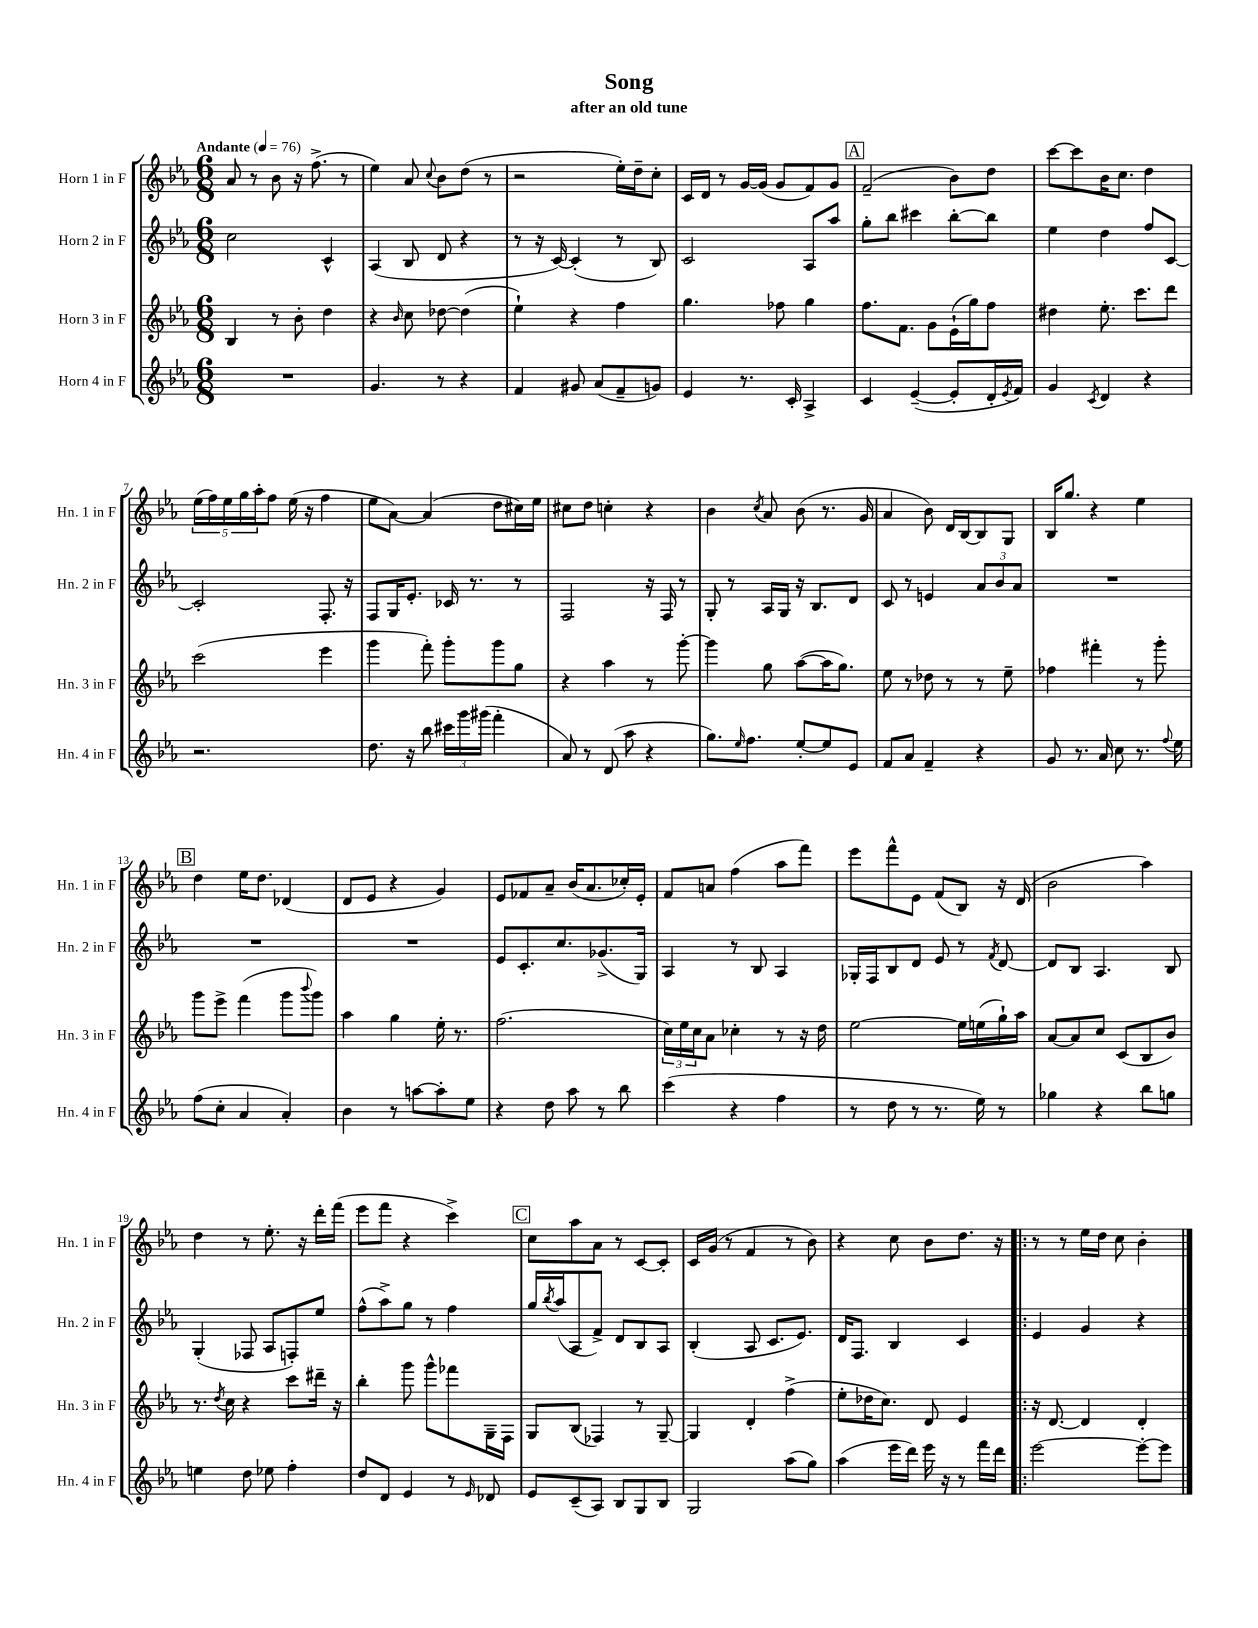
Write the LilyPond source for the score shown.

\header { title = "Song" subtitle = "after an old tune" }
<<
\new StaffGroup <<
\new Staff = "s0" \with { instrumentName = "Horn 1 in F" shortInstrumentName = "Hn. 1 in F" } {
    \clef treble \key ees \major \numericTimeSignature \time 6/8 \tempo "Andante" 4 = 76
    aes'8 r8 bes'8 r16 f''8.->( r8 |
    ees''4) aes'8 \appoggiatura { c''8 } bes'8 d''8( r8 |
    r2 ees''16-.) d''16-- c''8-. |
    c'16 d'16 r8 g'16~ g'16( g'8 f'8) g'8 |
    \mark \markup { \box "A" } f'2--( bes'8) d''8 |
    c'''8~ c'''8 bes'16 c''8. d''4 |
    \tuplet 5/4 { ees''16( f''16) ees''16 g''16 aes''16-. } f''8 ees''16( r16 f''4 |
    ees''8 aes'8~) aes'4( d''8 cis''16) ees''16 |
    cis''8 d''8 c''4-. r4 |
    bes'4 \acciaccatura { c''8 } aes'8 bes'8( r8. g'16 |
    aes'4 bes'8) d'16 bes16~ bes8 g8 |
    bes16 g''8. r4 ees''4 |
    \mark \markup { \box "B" } d''4 ees''16 d''8. des'4( |
    d'8 ees'8 r4 g'4) |
    ees'8 fes'8 aes'8-- bes'16( aes'8. ces''16-.) ees'16-. |
    f'8 a'8 f''4( aes''8 f'''8) |
    ees'''8 f'''8-^ ees'8 f'8( bes8) r16 d'16( |
    bes'2 aes''4) |
    d''4 r8 ees''8.-. r16 d'''16-. f'''16( |
    ees'''8 f'''8 r4 c'''4->) |
    \mark \markup { \box "C" } c''8 aes''8 aes'8 r8 c'8~ c'8-. |
    c'16 g'16( r8 f'4 r8 bes'8) |
    r4 c''8 bes'8 d''8. r16 |
    \bar ".|:" r8 r8 ees''16 d''16 c''8 bes'4-. \bar "|." |
}
\new Staff = "s1" \with { instrumentName = "Horn 2 in F" shortInstrumentName = "Hn. 2 in F" } {
    \clef treble \key ees \major \numericTimeSignature \time 6/8
    c''2 c'4-^ |
    aes4( bes8 d'8 r4 |
    r8 r16 c'16~) c'4-.( r8 bes8) |
    c'2 aes8 aes''8 |
    \mark \markup { \box "A" } g''8-. bes''8 cis'''4 bes''8~-. bes''8 |
    ees''4 d''4 f''8 c'8~ |
    c'2-. f8.-. r16 |
    f8 g16 ees'8.-. ces'16 r8. r8 |
    f2 r16 f16 r8 |
    g8-. r8 aes16 g16 r16 bes8. d'8 |
    c'8 r8 e'4 \tuplet 3/2 { aes'8 bes'8 aes'8 } |
    R2. |
    \mark \markup { \box "B" } R2. |
    R2. |
    ees'8 c'8.-. c''8. ges'8.->( g16) |
    aes4 r8 bes8 aes4 |
    ges16-. f16 bes8 d'8 ees'8 r8 \acciaccatura { f'8 } d'8~ |
    d'8 bes8 aes4. bes8 |
    g4-.( fes8 aes8 f8-.) ees''8 |
    f''8-^( aes''8->) g''8 r8 f''4 |
    \mark \markup { \box "C" } g''16 \acciaccatura { bes''8 } aes''16( aes8 f'8->) d'8 bes8 aes8 |
    bes4-.( aes8 c'8. ees'8.) |
    d'16 f8. bes4 c'4 |
    \bar ".|:" ees'4 g'4 r4 \bar "|." |
}
\new Staff = "s2" \with { instrumentName = "Horn 3 in F" shortInstrumentName = "Hn. 3 in F" } {
    \clef treble \key ees \major \numericTimeSignature \time 6/8
    bes4 r8 bes'8-. d''4 |
    r4 \grace { bes'16 } c''8 des''8~ des''4( |
    ees''4-!) r4 f''4 |
    g''4. fes''8 g''4 |
    \mark \markup { \box "A" } f''8. f'8. g'8 ees'16-!( g''16) f''8 |
    dis''4 ees''8.-. c'''8. d'''8 |
    c'''2( ees'''4 |
    g'''4 f'''8-.) g'''8-. g'''8 g''8 |
    r4 aes''4 r8 g'''8~-. |
    g'''4 g''8 aes''8~( aes''16 g''8.) |
    ees''8 r8 des''8 r8 r8 ees''8-- |
    fes''4 fis'''4-. r8 g'''8-. |
    \mark \markup { \box "B" } g'''8 ees'''8-> f'''4( g'''8 \appoggiatura { bes'''8 } g'''8) |
    aes''4 g''4 ees''16-. r8. |
    f''2.( |
    \tuplet 3/2 { c''16) ees''16 c''16 } aes'8 ces''4-. r8 r16 d''16 |
    ees''2~ ees''16 e''16( g''16-!) aes''16 |
    aes'8~ aes'8 c''8 c'8( bes8 bes'8) |
    r8. \acciaccatura { d''8 } c''16 r4 c'''8 dis'''16-- r16 |
    bes''4-. g'''8 g'''8-^ fes'''8 g16-- f16 |
    \mark \markup { \box "C" } g8 bes8( fes4) r8 g8~-- |
    g4 d'4-. f''4->( |
    ees''8-. des''16 c''8.) d'8 ees'4 |
    \bar ".|:" r16 d'8.~ d'4 d'4-. \bar "|." |
}
\new Staff = "s3" \with { instrumentName = "Horn 4 in F" shortInstrumentName = "Hn. 4 in F" } {
    \clef treble \key ees \major \numericTimeSignature \time 6/8
    R2. |
    g'4. r8 r4 |
    f'4 gis'8 aes'8( f'8-- g'8) |
    ees'4 r8. c'16-. aes4-> |
    \mark \markup { \box "A" } c'4 ees'4~--( ees'8-. d'16-. \acciaccatura { ees'8 } f'16) |
    g'4 \acciaccatura { c'8 } d'4 r4 |
    r2. |
    d''8. r16 bes''8 \tuplet 3/2 { cis'''16 g'''16 gis'''16( } f'''4-. |
    aes'8) r8 d'8( aes''8 r4 |
    g''8.) \grace { ees''16 } f''8. ees''8~-. ees''8 ees'8 |
    f'8 aes'8 f'4-- r4 |
    g'8 r8. aes'16 c''8 r8. \appoggiatura { f''8 } ees''16 |
    \mark \markup { \box "B" } f''8( c''8-. aes'4 aes'4-.) |
    bes'4 r8 a''8~ a''8-. ees''8 |
    r4 d''8 aes''8 r8 bes''8 |
    c'''4( r4 f''4 |
    r8 d''8 r8 r8. ees''16) r8 |
    ges''4 r4 bes''8 g''8 |
    e''4 d''8 ees''8 f''4-. |
    d''8 d'8 ees'4 r8 \grace { ees'16 } des'8 |
    \mark \markup { \box "C" } ees'8 c'8--( aes8) bes8 g8 bes8 |
    g2 aes''8( g''8) |
    aes''4( ees'''16 d'''16) ees'''16 r16 r8 f'''16 d'''16 |
    \bar ".|:" ees'''2~ ees'''8~-. ees'''8 \bar "|." |
}
>>
>>
